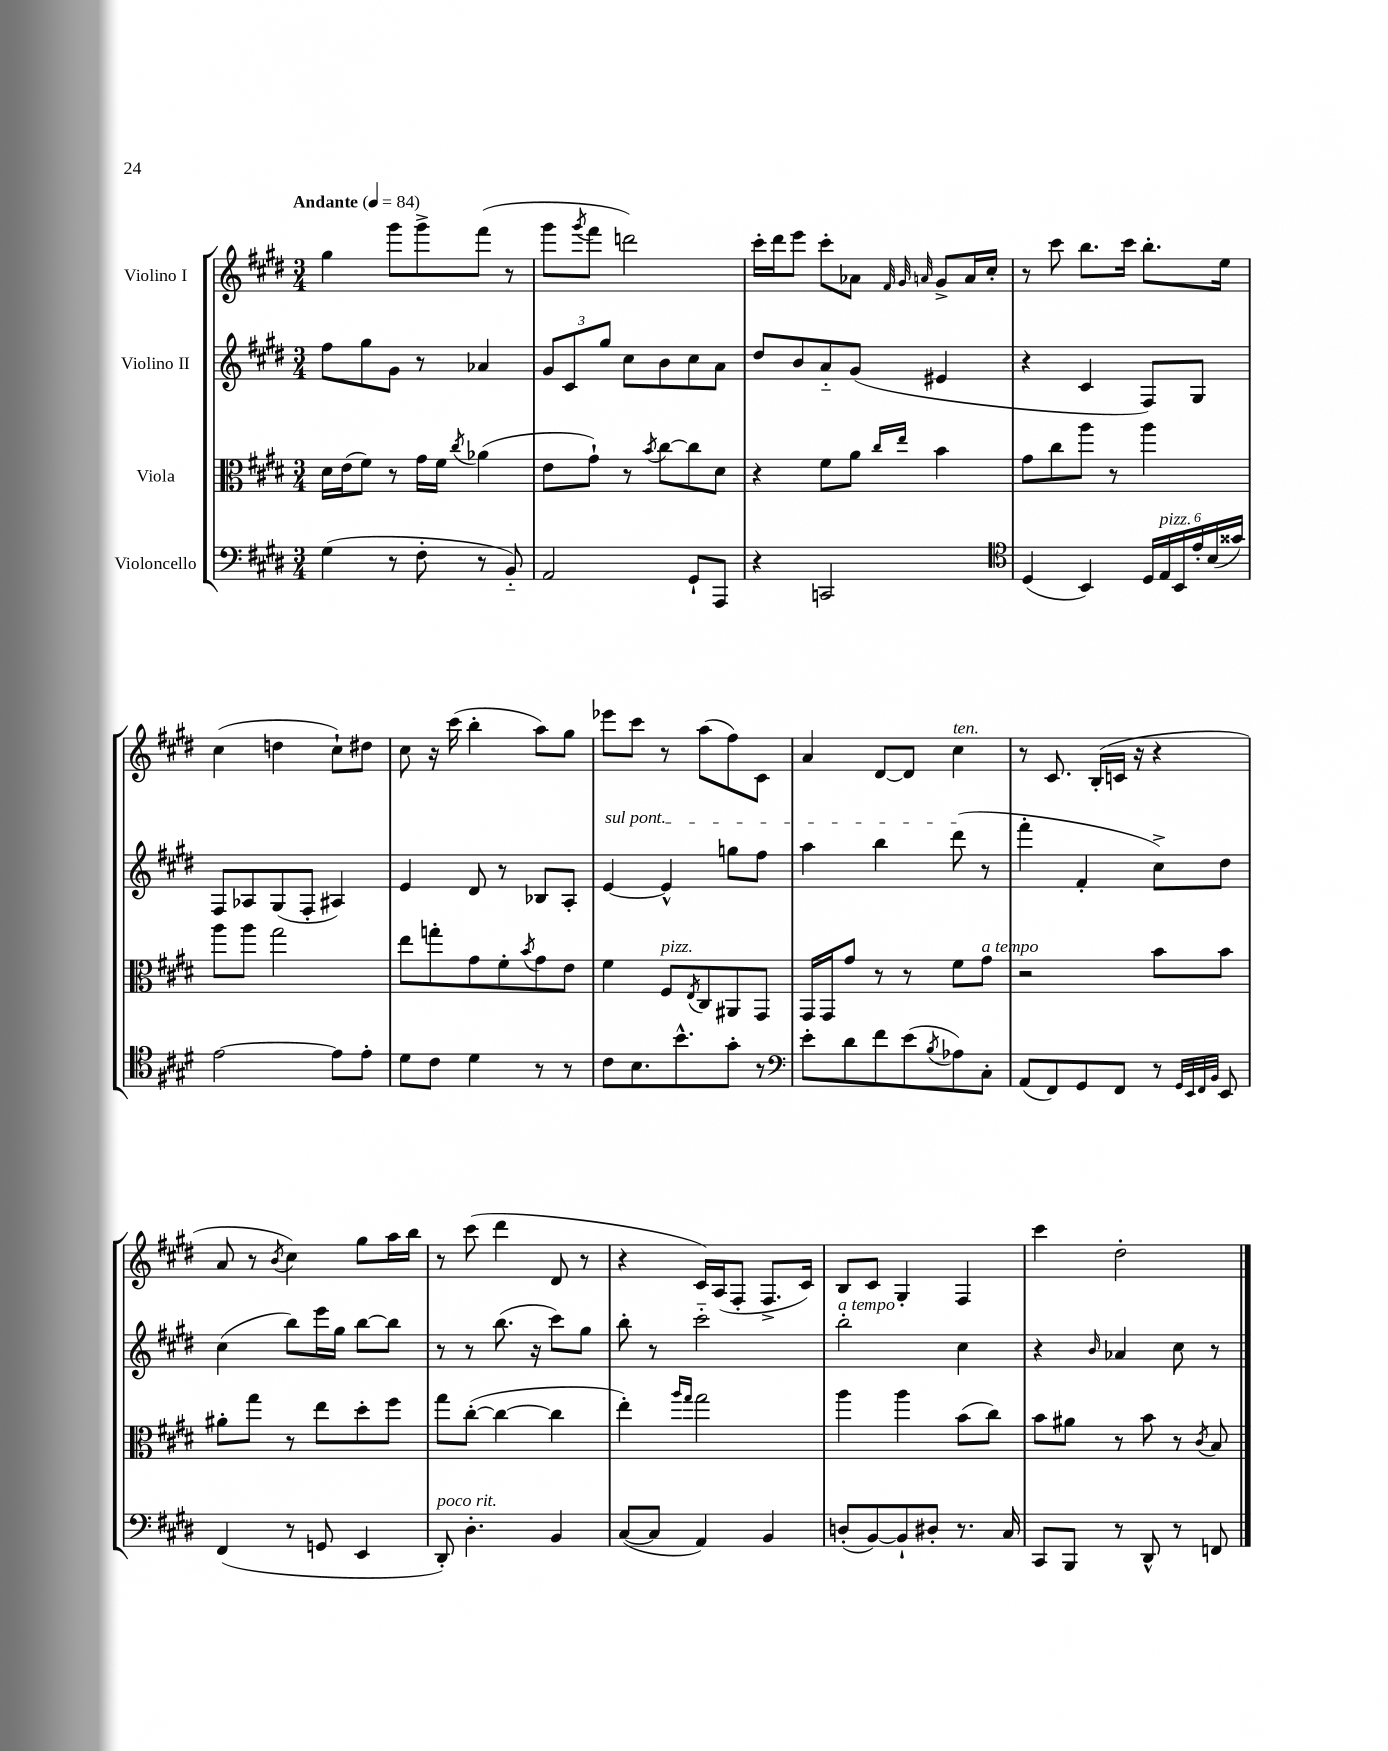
<<
\new StaffGroup <<
\new Staff = "s0" \with { instrumentName = "Violino I" } {
    \clef treble \key e \major \numericTimeSignature \time 3/4 \tempo "Andante" 4 = 84
    gis''4 gis'''8 gis'''8-> fis'''8( r8 |
    gis'''8 \acciaccatura { gis'''8 } fis'''8 d'''2) |
    cis'''16-. dis'''16 e'''8 cis'''8-. aes'8 \grace { fis'32 gis'32 a'32 } gis'8-> a'16 cis''16-. |
    r8 cis'''8 b''8. cis'''16 b''8.-. e''16 |
    cis''4( d''4 cis''8-!) dis''8 |
    cis''8 r16 cis'''16( b''4-. a''8) gis''8 |
    ees'''8 cis'''8 r8 a''8( fis''8) cis'8 |
    a'4 dis'8~ dis'8 cis''4^\markup { \italic "ten." } |
    r8 cis'8. b16-.( c'16 r16 r4 |
    a'8 r8 \acciaccatura { b'8 } cis''4) gis''8 a''16 b''16 |
    r8 cis'''8( dis'''4 dis'8 r8 |
    r4 cis'16) a16( fis8-. fis8.-> cis'16) |
    b8 cis'8 gis4-. fis4 |
    cis'''4 dis''2-. \bar "|." |
}
\new Staff = "s1" \with { instrumentName = "Violino II" } {
    \clef treble \key e \major \numericTimeSignature \time 3/4
    fis''8 gis''8 gis'8 r8 aes'4 |
    \tuplet 3/2 { gis'8 cis'8 gis''8 } cis''8 b'8 cis''8 a'8 |
    dis''8 b'8 a'8-_ gis'8( eis'4 |
    r4 cis'4 fis8) gis8 |
    fis8 aes8 gis8( fis8-. ais4) |
    e'4 dis'8 r8 bes8 a8-. |
    \once \override TextSpanner.bound-details.left.text = \markup { \italic "sul pont." } e'4~\startTextSpan e'4-^ g''8 fis''8 |
    a''4 b''4 dis'''8\stopTextSpan( r8 |
    fis'''4-. fis'4-. cis''8->) dis''8 |
    cis''4( b''8) e'''16 gis''16 b''8~ b''8 |
    r8 r8 b''8.( r16 cis'''8) gis''8 |
    b''8-. r8 cis'''2-_ |
    b''2-.^\markup { \italic "a tempo" } cis''4 |
    r4 \grace { b'16 } aes'4 cis''8 r8 \bar "|." |
}
\new Staff = "s2" \with { instrumentName = "Viola" } {
    \clef alto \key e \major \numericTimeSignature \time 3/4
    dis'16 e'16( fis'8) r8 gis'16 fis'16 \acciaccatura { cis''8 } aes'4( |
    e'8 gis'8-!) r8 \acciaccatura { b'8 } cis''8~ cis''8 dis'8 |
    r4 fis'8 a'8 \grace { cis''16 e''16 } b'4 |
    gis'8 cis''8 a''8 r8 a''4 |
    a''8 a''8 gis''2 |
    e''8 g''8-. gis'8 fis'8-. \acciaccatura { b'8 } gis'8 e'8 |
    fis'4 fis8^\markup { \italic "pizz." } \acciaccatura { e8 } cis8 ais,8 gis,8 |
    gis,16 gis,16 gis'8 r8 r8 fis'8 gis'8^\markup { \italic "a tempo" } |
    r2 b'8 b'8 |
    ais'8-. gis''8 r8 e''8 dis''8-. fis''8 |
    gis''8 cis''8~-.( cis''4~ cis''4 |
    e''4-.) \grace { a''16 gis''16 } gis''2 |
    a''4 a''4 b'8( cis''8) |
    b'8 ais'8 r8 b'8 r8 \acciaccatura { cis'8 } b8 \bar "|." |
}
\new Staff = "s3" \with { instrumentName = "Violoncello" } {
    \clef bass \key e \major \numericTimeSignature \time 3/4
    gis4( r8 fis8-. r8 b,8-_) |
    a,2 gis,8-! a,,8 |
    r4 c,2 |
    \clef tenor dis4( b,4) \tuplet 6/4 { dis16 e16^\markup { \italic "pizz." } b,16 e'16-. b16( gisis'16) } |
    e'2~ e'8 e'8-. |
    dis'8 cis'8 dis'4 r8 r8 |
    cis'8 b8. b'8.-^ gis'8-. r8 |
    \clef bass e'8-. dis'8 fis'8 e'8( \acciaccatura { b8 } aes8) cis8-. |
    a,8( fis,8) gis,8 fis,8 r8 \grace { gis,32 e,32 fis,32 b,32 } e,8 |
    fis,4( r8 g,8 e,4 |
    dis,8-.^\markup { \italic "poco rit." }) dis4.-. b,4 |
    cis8~( cis8 a,4) b,4 |
    d8-.( b,8~) b,8-! dis8-. r8. cis16 |
    cis,8 b,,8 r8 dis,8-^ r8 f,8 \bar "|." |
}
>>
>>
\layout { \context { \Score \remove "Bar_number_engraver" } }
